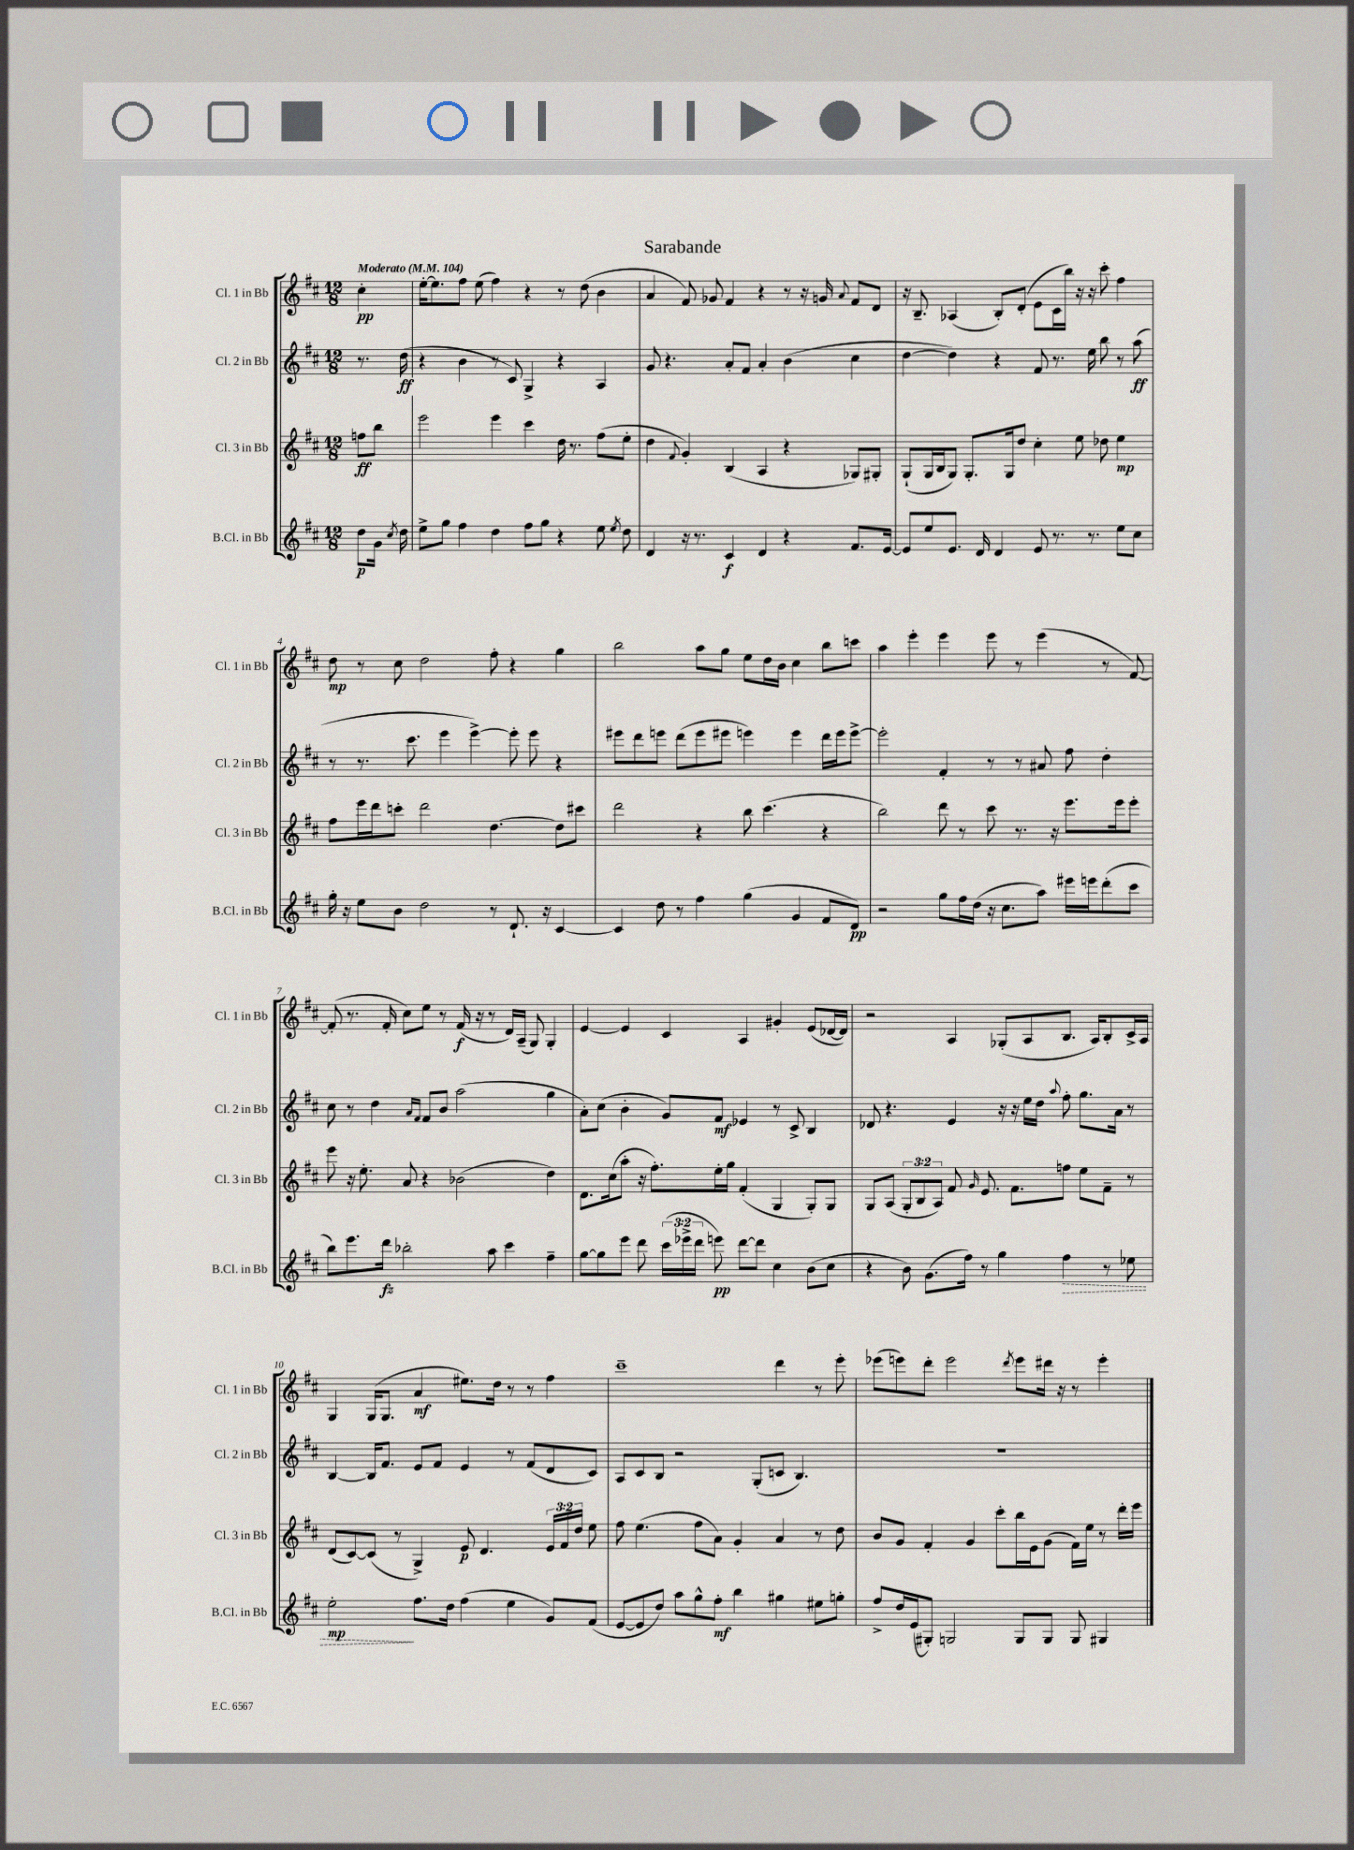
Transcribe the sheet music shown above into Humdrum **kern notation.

**kern	**dynam	**kern	**dynam	**kern	**dynam	**kern	**dynam
*part4	*part4	*part3	*part3	*part2	*part2	*part1	*part1
*staff4	*staff4	*staff3	*staff3	*staff2	*staff2	*staff1	*staff1
*I"B.Cl. in Bb	*	*I"Cl. 3 in Bb	*	*I"Cl. 2 in Bb	*	*I"Cl. 1 in Bb	*
*I'B.Cl. in Bb	*	*I'Cl. 3 in Bb	*	*I'Cl. 2 in Bb	*	*I'Cl. 1 in Bb	*
*clefG2	*	*clefG2	*	*clefG2	*	*clefG2	*
*k[f#c#]	*	*k[f#c#]	*	*k[f#c#]	*	*k[f#c#]	*
*M12/8	*	*M12/8	*	*M12/8	*	*M12/8	*
*MM104	*	*MM104	*	*MM104	*	*MM104	*
=	=	=	=	=	=	=	=
!	!	!	!	!	!	!LO:TX:a:B:t=Moderato	!
8dd\L	p	8ffn\L	ff	8.r	.	4cc#'\	pp
16g\Jk	.	8bb\J	.	.	.	.	.
8qcc#/	.	.	.	.	.	.	.
16dd\	.	.	.	(16dd\	ff	.	.
=1	=1	=1	=1	=1	=1	=1	=1
8ee^\L	.	2eee\	.	4r	.	[16ee'\KL	.
.	.	.	.	.	.	8.ee\]	.
8gg\J	.	.	.	.	.	.	.
4ff#\	.	.	.	4b\	.	8ff#\J	.
.	.	.	.	.	.	(8ee\	.
4dd\	.	4eee\	.	8r	.	4ff#\)	.
.	.	.	.	8c#/)	.	.	.
8ff#\L	.	4ccc#\	.	4G^/	.	4r	.
8gg\J	.	.	.	.	.	.	.
4r	.	16dd\	.	4r	.	8r	.
.	.	8.r	.	.	.	.	.
.	.	.	.	.	.	(8dd\	.
8ee\	.	(8ff#\L	.	4A/	.	4b\	.
8qee/	.	.	.	.	.	.	.
8dd\	.	8ee'\J	.	.	.	.	.
=2	=2	=2	=2	=2	=2	=2	=2
4d/	.	4dd\	.	8g/	.	4a/	.
.	.	.	.	4.r	.	.	.
.	.	8qqf#/	.	.	.	.	.
16r	.	4g'/)	.	.	.	8f#/)	.
8.r	.	.	.	.	.	.	.
.	.	.	.	.	.	8g-X/	.
4c#/	f	(4B/	.	8a'/L	.	4f#/	.
.	.	.	.	8f#/J	.	.	.
4d/	.	4A/	.	4a'/	.	4r	.
4r	.	4r	.	(4b\	.	8r	.
.	.	.	.	.	.	16r	.
.	.	.	.	.	.	16gn/	.
.	.	.	.	.	.	8qqa/	.
8.f#/L	.	8G-X/L)	.	4cc#\	.	8f#/L	.
.	.	8G#X'/J	.	.	.	8d/J	.
[16e/Jk	.	.	.	.	.	.	.
=3	=3	=3	=3	=3	=3	=3	=3
8e/L]	.	(8G`/L	.	[4dd\	.	16r	.
.	.	.	.	.	.	8.B~/	.
8ee/	.	16G/L	.	.	.	.	.
.	.	16B/J	.	.	.	.	.
8.e/J	.	8G/J)	.	4dd\])	.	(4A-X/	.
.	.	8.G'/L	.	.	.	.	.
16d/	.	.	.	.	.	.	.
4d/	.	.	.	4r	.	8B'/L)	.
.	.	16G/k	.	.	.	.	.
.	.	8dd/J	.	.	.	(8d'/J	.
8e/	.	4cc#'\	.	8f#/	.	8e\L	.
8.r	.	.	.	8.r	.	16c#\L	.
.	.	.	.	.	.	16bb\JJ)	.
.	.	8ee\	.	.	.	16r	.
8.r	.	.	.	16ee\	.	16r	.
.	.	8dd-X\	.	8bb\	.	8ccc#'\	.
8ee\L	.	4ee\	mp	8r	.	4ff#\	.
8cc#\J	.	.	.	(8aa\	ff	.	.
!!LO:LB:g=z
=4	=4	=4	=4	=4	=4	=4	=4
16gg'\	.	8ff#\L	.	8r	.	8dd\	mp
16r	.	.	.	.	.	.	.
8ee\L	.	16eee\L	.	8.r	.	8r	.
.	.	16ddd\J	.	.	.	.	.
8b\J	.	8cccn'\J	.	.	.	8cc#\	.
.	.	.	.	8.ccc#\	.	.	.
2dd\	.	2ddd\	.	.	.	2dd\	.
.	.	.	.	4eee\	.	.	.
.	.	.	.	[4eee^\)	.	.	.
8r	.	[4.dd\	.	.	.	8ff#'\	.
8.d`/	.	.	.	8eee'\]	.	4r	.
.	.	.	.	8eee\	.	.	.
16r	.	.	.	.	.	.	.
[4c#/	.	8dd\L]	.	4r	.	4gg\	.
.	.	8ccc#X\J	.	.	.	.	.
=5	=5	=5	=5	=5	=5	=5	=5
4c#/]	.	2ddd\	.	8eee#X\L	.	2bb\	.
.	.	.	.	8ddd\	.	.	.
8dd\	.	.	.	8eeen\J	.	.	.
8r	.	.	.	(8ddd\L	.	.	.
4ff#\	.	4r	.	8eee\	.	8aa\L	.
.	.	.	.	8eee#X\J	.	8gg\J	.
(4gg\	.	8bb\	.	4eeen\)	.	8ee\L	.
.	.	(4.ccc#\	.	.	.	16dd\L	.
.	.	.	.	.	.	16b\JJ	.
4g/	.	.	.	4eee\	.	4cc#\	.
8f#/L	.	4r	.	16ddd\LL	.	8bb\L	.
.	.	.	.	16eee\J	.	.	.
8d/J)	pp	.	.	[8eee^\J	.	8cccn\J	.
=6	=6	=6	=6	=6	=6	=6	=6
2r	.	2bb\)	.	2eee'\]	.	4aa\	.
.	.	.	.	.	.	4eee'\	.
8gg\L	.	8ddd\	.	4f#'/	.	4eee\	.
16ff#\L	.	8r	.	.	.	.	.
(16dd\JJ	.	.	.	.	.	.	.
16r	.	8ccc#\	.	8r	.	8eee\	.
8.cc#\L	.	.	.	.	.	.	.
.	.	8.r	.	8r	.	8r	.
8aa\J)	.	.	.	8a#X/	.	(4eee\	.
.	.	16r	.	.	.	.	.
16eee#X\LL	.	8.eee\L	.	8ff#\	.	.	.
16eeen\J	.	.	.	.	.	.	.
(8ddd'\	.	.	.	4dd'\	.	8r	.
.	.	16eee\k	.	.	.	.	.
8ccc#\J	.	8eee'\J	.	.	.	[8f#/)	.
!!LO:LB:g=z
=7	=7	=7	=7	=7	=7	=7	=7
8bb\L)	.	8eee\	.	8cc#\	.	(8f#'/]	.
8.eee\	.	16r	.	8r	.	8.r	.
.	.	8.ee'\	.	.	.	.	.
.	.	.	.	4dd\	.	.	.
16ddd\Jk	fz	.	.	.	.	16f#'/	.
2bb-X'\	.	8a/	.	.	.	8cc#\L)	.
.	.	.	.	16qqa/LL	.	.	.
.	.	.	.	16qqf#/JJ	.	.	.
.	.	4r	.	8f#/L	.	8ee\J	.
.	.	.	.	8b/J	.	8r	.
.	.	(2b-X\	.	(2aa\	.	(16f#/	f
.	.	.	.	.	.	16r	.
8aa\	.	.	.	.	.	8r	.
4ccc#\	.	.	.	.	.	16d/LL)	.
.	.	.	.	.	.	(16A~/JJ	.
.	.	.	.	.	.	8G/)	.
4ff#~\	.	4dd\)	.	4gg\	.	4G'/	.
=8	=8	=8	=8	=8	=8	=8	=8
[8gg\L	.	8.d\L	.	8a'\L)	.	[4e/	.
8gg\]	.	.	.	(8cc#\J	.	.	.
.	.	(16cc#\k	.	.	.	.	.
8eee\J	.	8aa'\J	.	4b'\	.	4e/]	.
8ddd\	.	16r	.	.	.	.	.
.	.	8.ff#'\L)	.	.	.	.	.
(24ccc#\LL	.	.	.	8g/L)	.	4c#/	.
24eee-X^\	.	.	.	.	.	.	.
24ddd\JJ	.	.	.	.	.	.	.
8eeen\)	pp	16ee'\L	.	8f#/J	mf	.	.
.	.	16gg\JJ	.	.	.	.	.
[8ddd\L	.	(4f#'/	.	4e-X/	.	4A/	.
8ddd\J]	.	.	.	.	.	.	.
4cc#\	.	4G/	.	8r	.	4g#X'/	.
.	.	.	.	8c#^/	.	.	.
(8b\L	.	8G'/L)	.	4B/	.	(8e/L	.
8cc#\J	.	8G/J	.	.	.	[16d-X/L	.
.	.	.	.	.	.	16d-/JJ])	.
=9	=9	=9	=9	=9	=9	=9	=9
4r	.	8G/L	.	8d-X/	.	2r	.
.	.	(8A/J	.	4.r	.	.	.
8b\)	.	12G'/L	.	.	.	.	.
.	.	12B/	.	.	.	.	.
(8.g\L	.	.	.	.	.	.	.
.	.	12A/J)	.	.	.	.	.
.	.	8f#/	.	4e/	.	4A/	.
16ff#\Jk)	.	.	.	.	.	.	.
.	.	16qqg/	.	.	.	.	.
8r	.	8.e/	.	.	.	.	.
4gg\	.	.	.	16r	.	(8G-X'/L	.
.	.	8.f#\L	.	16r	.	.	.
.	.	.	.	16ee\LL	.	8A/	.
.	.	.	.	16dd\JJ	.	.	.
.	.	.	.	8qqaa/	.	.	.
!	!LO:HP:b	!	!	!	!	!	!
4ff#\	>	8ffn\J	.	8ff#'\	.	8.B/J	.
.	.	8ee\L	.	8.gg\L	.	.	.
.	.	.	.	.	.	16A/KL)	.
8r	.	8f#~\J	.	.	.	8B'/	.
.	.	.	.	16a\Jk	.	.	.
8ee-X\	.	8r	.	8r	.	16c#^/L	.
.	.	.	.	.	.	16A/JJ	.
!!LO:LB:g=z
=10	=10	=10	=10	=10	=10	=10	=10
2ee'\	mp	(8d/L	.	[4B/	.	4G/	.
.	.	[8c#/)	.	.	.	.	.
.	.	(8c#/J]	.	16B/KL]	.	(16G/KL	.
.	.	.	.	8.f#/J	.	8.G/J	.
.	.	8r	.	.	.	.	.
8.ff#\L	]	4G^/)	.	8e/L	.	4a/	mf
.	.	.	.	8f#/J	.	.	.
16dd\Jk	.	.	.	.	.	.	.
(4ff#\	.	8e/	p	4e/	.	8.ee#X\L)	.
.	.	4.d/	.	.	.	.	.
.	.	.	.	.	.	16dd\Jk	.
4ee\	.	.	.	8r	.	8r	.
.	.	.	.	(8f#/L	.	8r	.
8g/L)	.	24e/LL	.	8d/	.	4ff#\	.
.	.	24f#/	.	.	.	.	.
.	.	24dd/JJ	.	.	.	.	.
(8f#/J	.	8ee\	.	8c#/J)	.	.	.
=11	=11	=11	=11	=11	=11	=11	=11
[8e/L	.	8ff#\	.	8A/L	.	1ccc#~	.
8e/]	.	(4.ee\	.	8c#/	.	.	.
8dd/J)	.	.	.	8B/J	.	.	.
8aa\L	.	.	.	2r	.	.	.
8gg^^\	.	8ff#\L	.	.	.	.	.
8ff#'\J	mf	8a\J)	.	.	.	.	.
4bb\	.	4g'/	.	.	.	.	.
.	.	.	.	(8G'/L	.	.	.
4gg#X\	.	4a/	.	8cn/J	.	4ddd\	.
.	.	.	.	4.B/)	.	.	.
8ee#X\L	.	8r	.	.	.	8r	.
8ggn'\J	.	8dd\	.	.	.	8eee'\	.
=12	=12	=12	=12	=12	=12	=12	=12
8ff#^/L	.	8b/L	.	1.r	.	(8eee-X\L	.
16dd/L	.	8g/J	.	.	.	8eeen\)	.
(16e/J	.	.	.	.	.	.	.
8G#X'/J)	.	4f#'/	.	.	.	8ddd'\J	.
2Gn/	.	.	.	.	.	2eee\	.
.	.	4g/	.	.	.	.	.
.	.	8ccc#'\L	.	.	.	.	.
.	.	.	.	.	.	8qddd/	.
8G/L	.	16bb\L	.	.	.	8eee\L	.
.	.	16e\J	.	.	.	.	.
8G/J	.	(8g\J	.	.	.	16ddd#X\Jk	.
.	.	.	.	.	.	16r	.
8G/	.	16f#\LL)	.	.	.	8r	.
.	.	16ee\JJ	.	.	.	.	.
4G#X/	.	8r	.	.	.	4eee'\	.
.	.	16ddd'\LL	.	.	.	.	.
.	.	16eee\JJ	.	.	.	.	.
==	==	==	==	==	==	==	==
*-	*-	*-	*-	*-	*-	*-	*-
